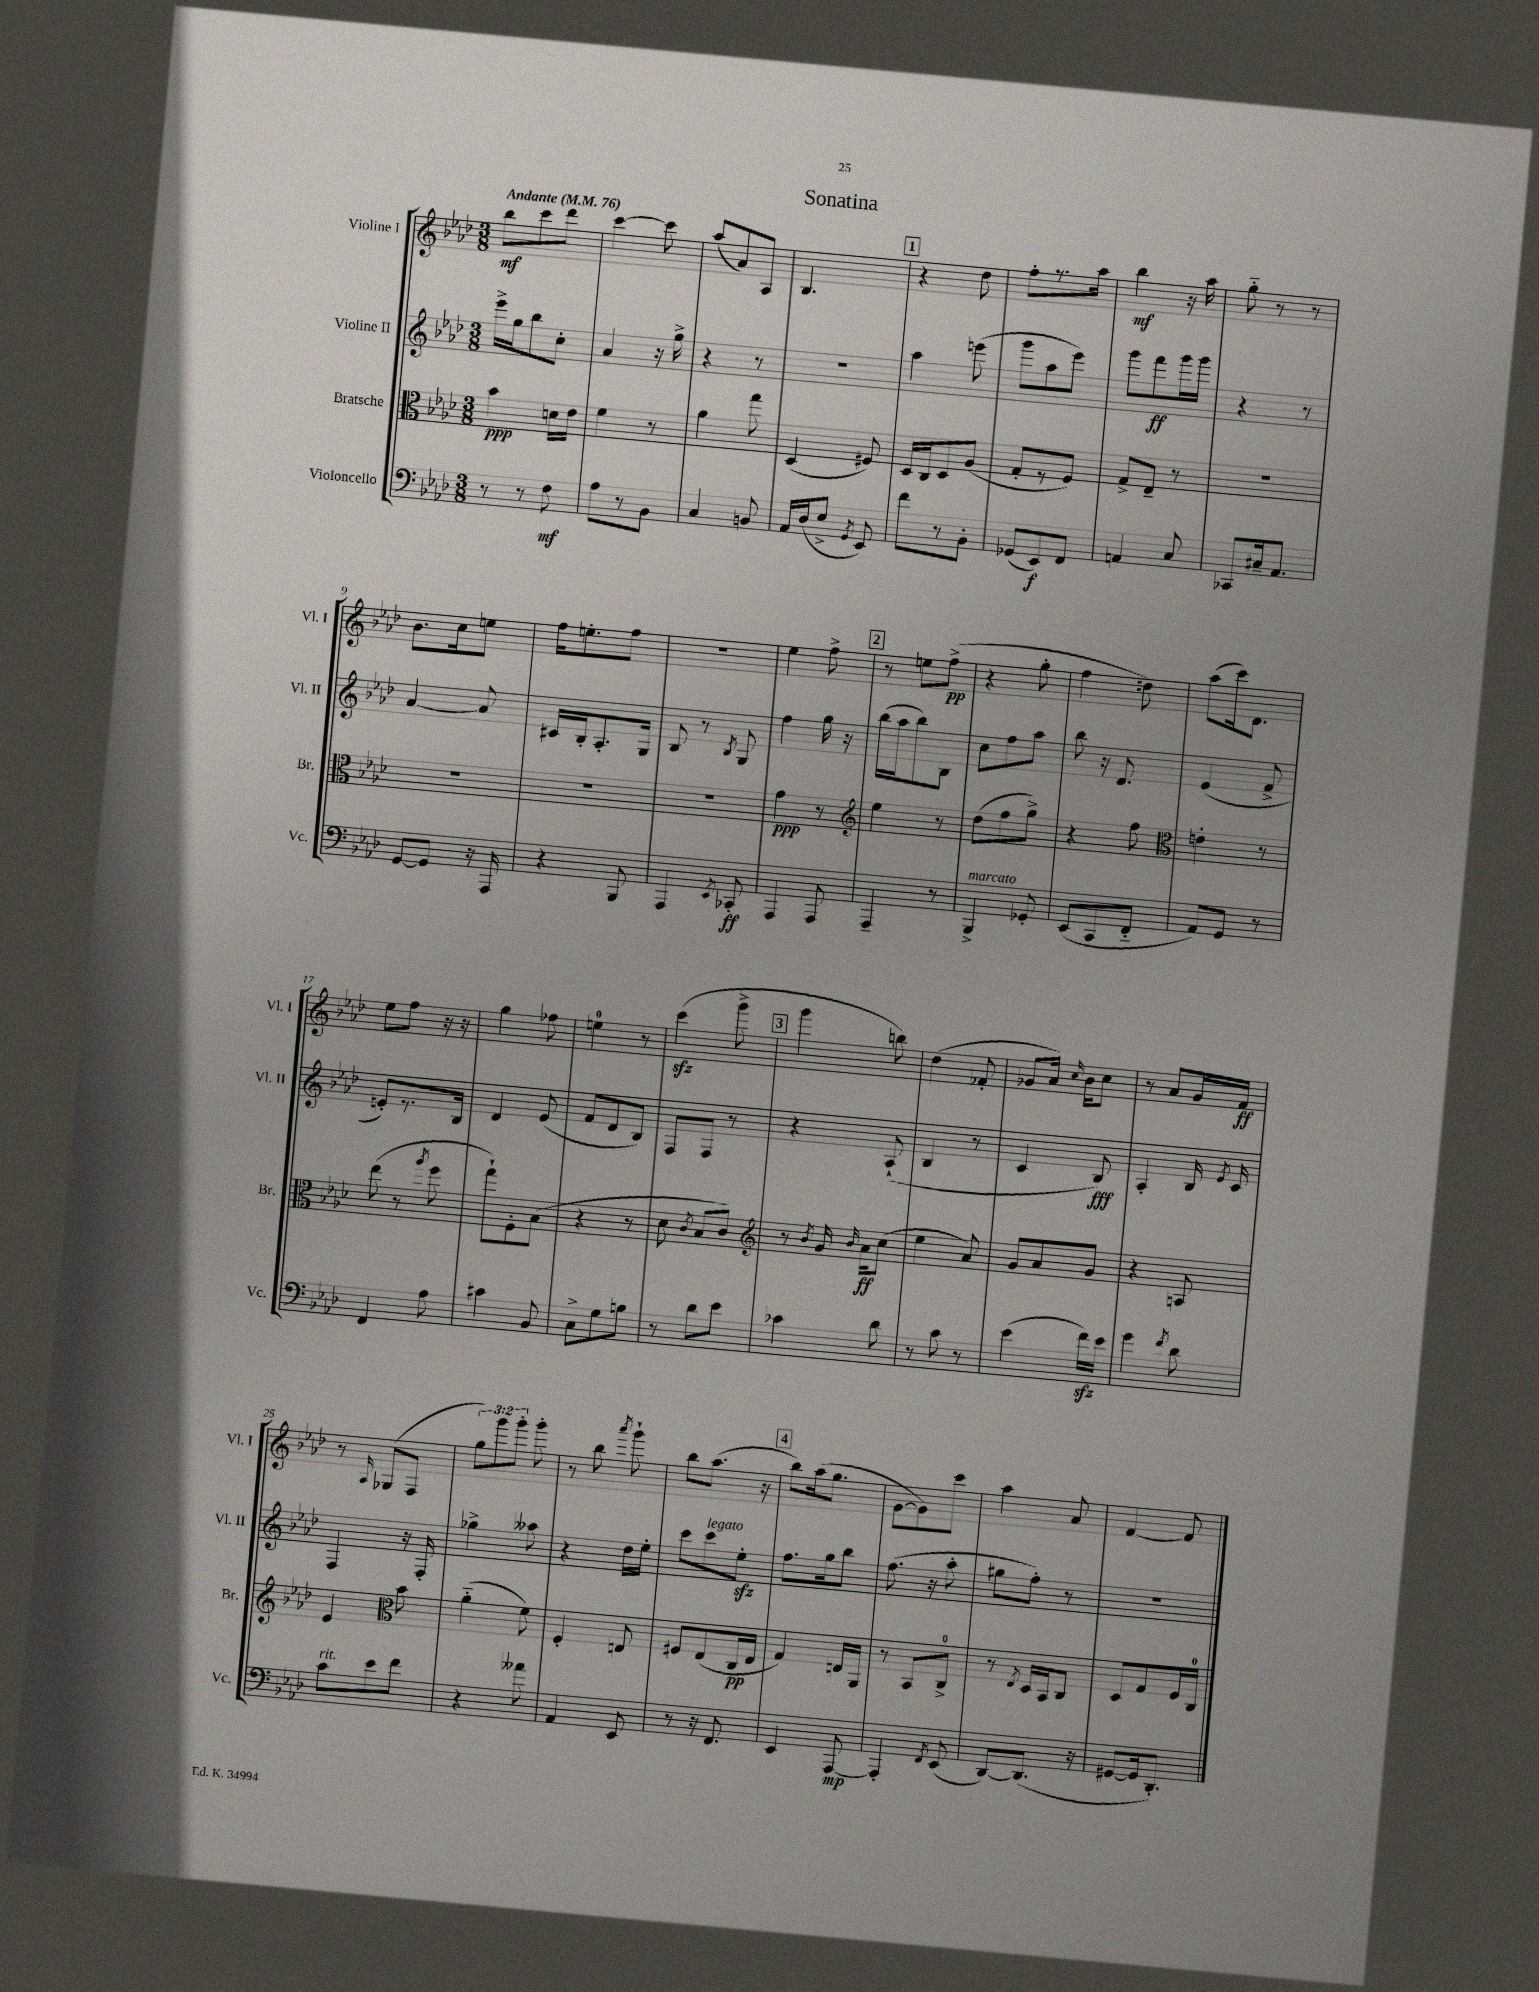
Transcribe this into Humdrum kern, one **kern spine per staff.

**kern	**kern	**kern	**kern
*staff4	*staff3	*staff2	*staff1
*clefF4	*clefC3	*clefG2	*clefG2
*k[b-e-a-d-]	*k[b-e-a-d-]	*k[b-e-a-d-]	*k[b-e-a-d-]
*M3/8	*M3/8	*M3/8	*M3/8
*MM76	*MM76	*MM76	*MM76
8r	4b-	16eee-^	8bb-
.	.	16gg	.
8r	.	8bb-	8ccc
8F	16d	8cc'	8ddd-
.	16e-	.	.
=	=	=	=
8A-	4f	4a-	[4ccc
8r	.	.	.
8BB-	8r	16r	8ccc]
.	.	16gg^	.
=	=	=	=
4C	4a-	4r	(8aa-
.	.	.	8a-)
8BB	8gg	8r	8A-
=	=	=	=
16AA-	(4D-	4.r	4.B-
(16D-	.	.	.
8E-^	.	.	.
8qGG	.	.	.
8EE-)	8F#)	.	.
=	=	=	=
8f	16D-	4aa-	4r
.	16C	.	.
8r	8D-	.	.
8BB-'	(8A-	(8eee	8dd-
=	=	=	=
(8GG-	8G'	8ggg	8ff'
8EE-)	8r	8aa-	8.r
8FF	8F)	8eee-)	.
.	.	.	16aa-
=	=	=	=
4AA	8G^	8ggg	4bb-
.	8E-~	8fff	.
8C	8r	16ggg	16r
.	.	16ggg	16aa-
=	=	=	=
8CC-	4.r	4r	8gg'~
16C#~	.	.	8r
8.AA-	.	.	.
.	.	8r	8r
=	=	=	=
[8GG	4.r	[4a-	8.b-
8GG]	.	.	.
.	.	.	16cc
16r	.	8a-]	8ee
16AAA-	.	.	.
=	=	=	=
4r	4.r	16c#	16ff
.	.	16B-'	8.ee'
.	.	8.A-'	.
8BBB-	.	.	8ff
.	.	16G	.
=	=	=	=
4AAA-	4.r	8B-	4.r
.	.	8r	.
8qEE-	.	8qB-	.
8CC-'	.	8G	.
=	=	=	=
4AAA-	4g	4ff	4ee-
8AAA-	8r	16gg	8ff^
.	.	16r	.
=	=	=	=
*	*clefG2	*	*
4AAA-~	4ee-	(16bb-	8r
.	.	16aa-	.
.	.	8bb-)	8ee
8r	8r	8B-	(8ff^
=	=	=	=
4BBB-^	(8dd-	8cc	4r
.	8ff	8ff	.
8GG-'	8gg^)	8aa-	8gg'
=	=	=	=
(8EE-	4r	8bb-	4ff
8CC	.	16r	.
.	.	8.d-	.
8FF'~	8ff	.	8dd)
=	=	=	=
*	*clefC3	*	*
8AA-)	4e'	(4e-	(8aa-
8GG	.	.	16ccc)
.	.	.	8.d-
8r	8r	8f^	.
=	=	=	=
4FF	(8ee-	8e')	8ee-
.	8r	8.r	8ff
.	8qaa-	.	.
8A-	8ff	.	16r
.	.	16B-	16r
=	=	=	=
4c#	8gg`)	4d-	4gg
.	8F'	.	.
8BB-	(8B-	(8e-	8ff-
=	=	=	=
8C^	4r	8f	4ee
8G	.	8d-	.
8B	8r	8B-)	8r
=	=	=	=
8r	8d-	8F	(4ccc
.	8qc	.	.
8d-	8B-	8F	.
8e-	8c)	8r	8ggg^
=	=	=	=
*	*clefG2	*	*
4c-	8r	4r	4ggg
.	8qb-	.	.
.	16g	.	.
.	16qqb-	.	.
.	16a-	.	.
8d-	(8cc	(8A-`	8bb)
=	=	=	=
8r	4ee-	4B-	(4dd-
8c	.	.	.
8r	8a-)	8r	8f-'
=	=	=	=
(4e-	8g	4c	8g-
.	8a-	.	16a-)
.	.	.	16qqcc
.	.	.	16b-
16f)	8g	8B-)	8cc
16e-	.	.	.
=	=	=	=
4g	4r	4A-'	8r
.	.	.	8a-
8qf	.	.	.
8d-	8A	16B-	16g
.	.	8qe-	.
.	.	16c	16f
=	=	=	=
8c	4e-	4F	8r
.	.	.	16qqA-
8e-	.	.	(8G-
*	*clefC3	*	*
8f	8b-	16r	8F
.	.	16F'	.
=	=	=	=
4r	(4a-'~	4gg-^	12gg)
.	.	.	12ggg
.	.	.	12ggg'
8a--	8f)	8aa--	8ggg'
=	=	=	=
4AA-	4F'	4r	8r
.	.	.	8bb-
.	.	.	8qaaa-
8EE-	8E	16dd-	8ggg`
.	.	16ee-'	.
=	=	=	=
8r	8F#	8ccc	8bb-
16r	(8E-	8ccc	(8.aa-
8.FF	.	.	.
.	16C	8ee-'	.
.	16E-	.	16r
=	=	=	=
4EE-	4G)	8.ff	8bb-)
.	.	.	(16aa-
.	.	16gg	8.gg
[8AAA-	16E	8bb-	.
.	16AA-	.	.
=	=	=	=
4AAA-']	8r	(8.ff	[8g
.	8BB-	.	8g])
.	.	16r	.
8qFF	.	.	.
(8EE-	8C^	8aa-'	8ccc
=	=	=	=
[8DD-)	8r	8gg#	4aa-
.	8qE-	.	.
(8.DD-]	16D-	8ff')	.
.	16BB-	.	.
.	8C	8r	8a-
16r	.	.	.
=	=	=	=
[8GG#	8D-	4.r	[4f
16GG#]	8G	.	.
8.DD-')	.	.	.
.	16F	.	8f]
.	16C	.	.
==	==	==	==
*-	*-	*-	*-
